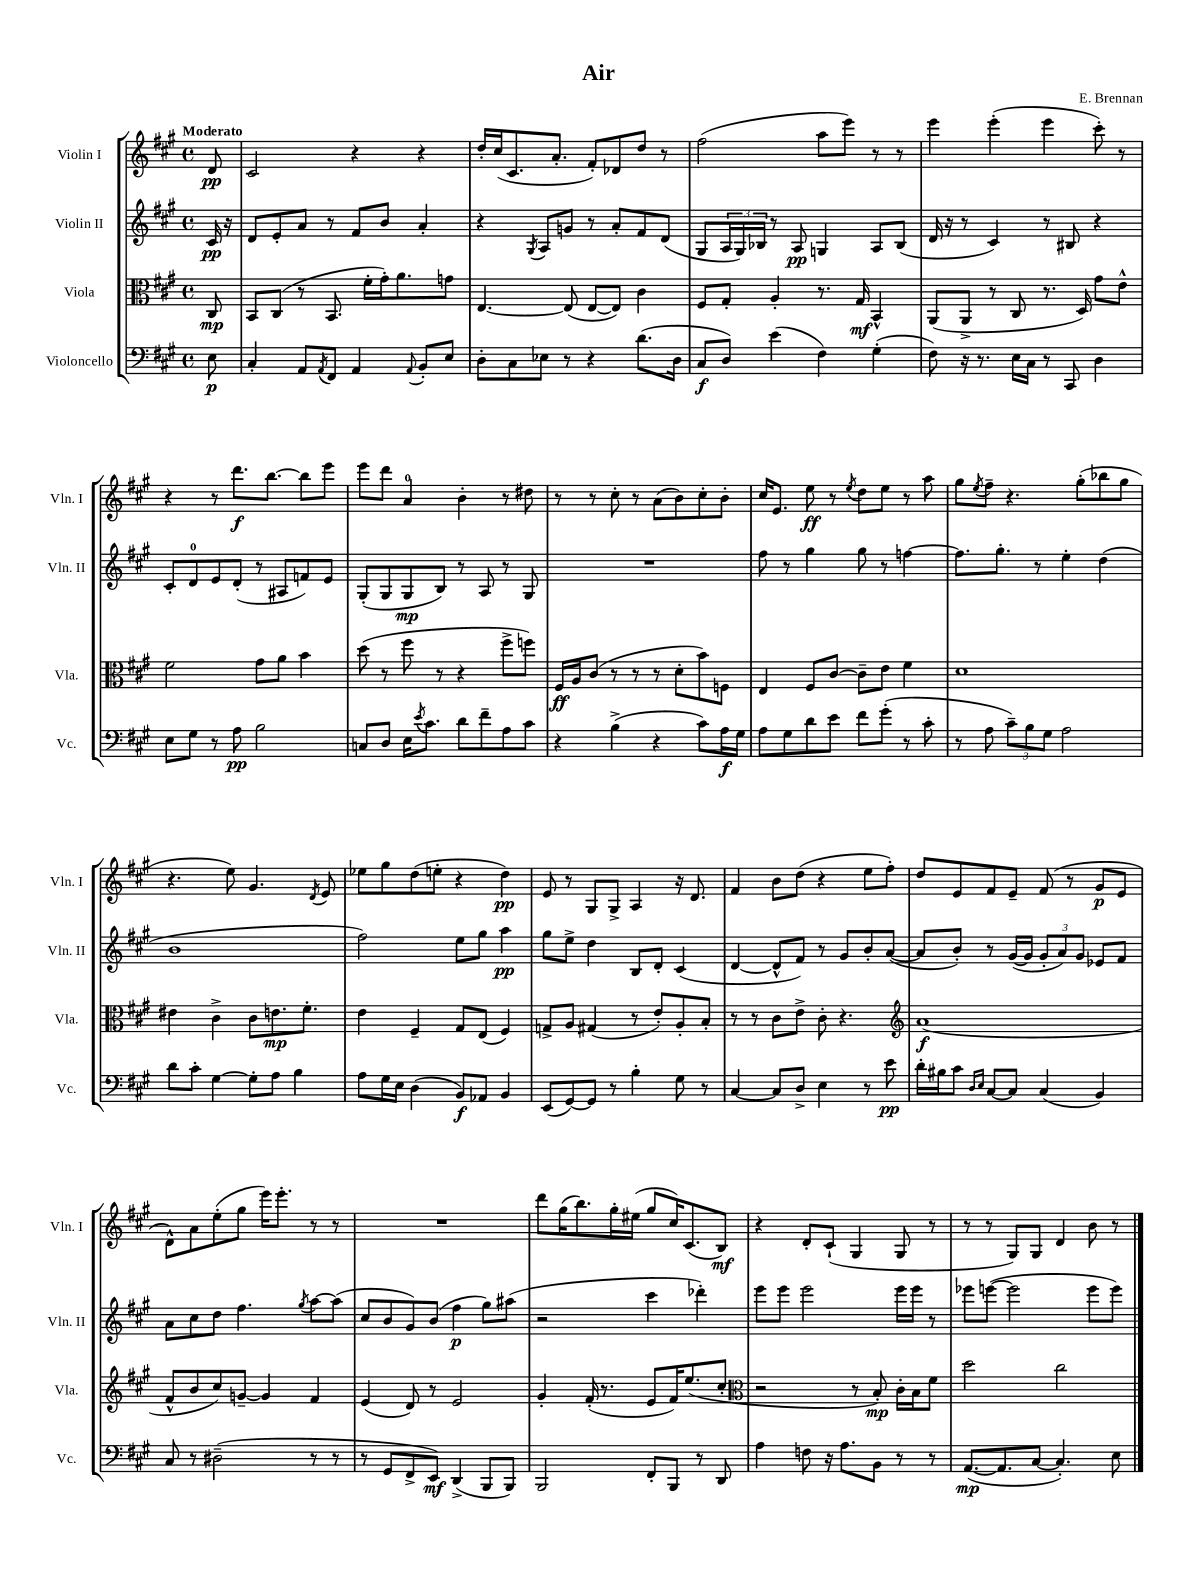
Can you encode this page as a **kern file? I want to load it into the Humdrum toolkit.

**kern	**kern	**kern	**kern
*staff4	*staff3	*staff2	*staff1
*clefF4	*clefC3	*clefG2	*clefG2
*k[f#c#g#]	*k[f#c#g#]	*k[f#c#g#]	*k[f#c#g#]
*M4/4	*M4/4	*M4/4	*M4/4
*met(c)	*met(c)	*met(c)	*met(c)
8E	8C#	16c#	8d
.	.	16r	.
=	=	=	=
4C#'	8BB	8d	2c#
.	(8C#	8e'	.
8AA	8r	8a	.
8qAA	.	.	.
8FF#	8.BB	8r	.
4AA	.	8f#	4r
.	16f#'	.	.
.	16g#')	8b	.
.	8.a	.	.
8qqAA	.	.	.
8BB'	.	4a'	4r
8E	8g	.	.
=	=	=	=
8D'	[4.E	4r	16dd'
.	.	.	(16cc#
8C#	.	.	8.c#
.	.	8qG#	.
8E-	.	8A	.
.	.	.	8.a'
8r	(8E]	8g	.
4r	[8E	8r	8f#')
.	8E])	8a'	8d-
(8.d	4c#	8f#	8dd
.	.	(8d	8r
16D	.	.	.
=	=	=	=
8C#	8F#	8G#	(2ff#
8D)	8G#'	24A	.
.	.	24G#)	.
.	.	24B-	.
(4e	4A'	8r	.
.	.	8A	.
4F#)	8.r	4G	8aa
.	.	.	8eee)
.	16G#	.	.
(4G#'	4BB^^	8A	8r
.	.	(8B-	8r
=	=	=	=
8F#)	(8AA	16d	4eee
.	.	16r	.
16r	8AA^	8r	.
8.r	.	.	.
.	8r	4c#)	(4eee'
16E	8C#	.	.
16C#	.	.	.
8r	8.r	8r	4eee
8CC#	.	8B#	.
.	16D)	.	.
4D	8g#	4r	8ccc#')
.	8e^^	.	8r
=	=	=	=
8E	2f#	8c#'	4r
8G#	.	8d	.
8r	.	8e	8r
8A	.	(8d'	8.ddd
2B	8g#	8r	.
.	.	.	[8.bb
.	8a	8A#	.
.	4b	8f)	8bb]
.	.	8e	8eee
=	=	=	=
8C	(8dd	(8G#'	8eee
8D	8r	8G#	8ddd
16E	8ff#	8G#	4a
8qe	.	.	.
8.c#	.	.	.
.	8r	8B)	.
8d	4r	8r	4b'
8f#~	.	8A	.
8A	8ff#^	8r	8r
8c#	8ff)	8G#	8dd#
=	=	=	=
4r	16F#	1r	8r
.	16A	.	.
.	(8c#	.	8r
(4B^	8r	.	8cc#'
.	8r	.	8r
4r	8r	.	(8a
.	8d'	.	8b)
8c#)	8b)	.	8cc#'
16A	8F	.	8b'
16G#	.	.	.
=	=	=	=
8A	4E	8ff#	16cc#
.	.	.	8.e
8G#	.	8r	.
8d	8F#	4gg#	8ee
8e	[8c#	.	8r
.	.	.	8qee
8f#	8c#~]	8gg#	8dd
(8g#'	8e	8r	8ee
8r	4f#	[4ff	8r
8c#'	.	.	8aa
=	=	=	=
8r	1d	8.ff]	8gg#
.	.	.	8qee
8A	.	.	8ff#~
.	.	8.gg#'	.
12c#~)	.	.	4.r
12B	.	.	.
.	.	8r	.
12G#	.	.	.
2A	.	4ee'	.
.	.	.	(8gg#'
.	.	(4dd	8bb-
.	.	.	8gg#
=	=	=	=
8d	4e#	1b	4.r
8c#'	.	.	.
[4G#	4c#^	.	.
.	.	.	8ee)
8G#']	8c#	.	4.g#
8A	8.e	.	.
4B	.	.	.
.	8.f#'	.	.
.	.	.	8qd
.	.	.	8e
=	=	=	=
8A	4e	2ff#)	8ee-
16G#	.	.	8gg#
16E	.	.	.
(4D	4F#~	.	(8dd
.	.	.	8ee'
8BB)	8G#	8ee	4r
8AA-	(8E	8gg#	.
4BB	4F#)	4aa	4dd)
=	=	=	=
(8EE	8G^	8gg#	8e
[8GG#)	8A	8ee^	8r
8GG#]	(4G#	4dd	8G#
8r	.	.	8G#^
4B'	8r	8B	4A
.	8e')	8d'	.
8G#	8A'	(4c#	16r
.	.	.	8.d
8r	8B'	.	.
=	=	=	=
[4C#	8r	[4d	4f#
.	8r	.	.
8C#]	8c#	8d^^]	8b
8D^	8e^	8f#)	(8dd
4E	8c#'	8r	4r
.	4.r	8g#	.
8r	.	8b'	8ee
8e	.	([8a	8ff#')
=	=	=	=
*	*clefG2	*	*
16d'	(1a	8a]	8dd
16B#	.	.	.
8c#	.	8b')	8e
16qqD	.	.	.
16qqE	.	.	.
[8C#	.	8r	8f#
8C#]	.	([16g#	8e~
.	.	16g#]	.
(4C#	.	12g#'	(8f#
.	.	12a)	.
.	.	.	8r
.	.	12g#	.
4BB)	.	8e-	8g#
.	.	8f#	8e
=	=	=	=
8C#	8f#^^	8a	8d^^)
8r	8b	8cc#	8a
(2D#~	8cc#)	8dd	(8ee'
.	[8g~	4.ff#	8gg#
.	4g]	.	16eee)
.	.	.	8.eee'
.	.	8qgg#	.
8r	4f#	[8aa	8r
8r	.	(8aa]	8r
=	=	=	=
8r	(4e	8cc#	1r
8GG#	.	8b	.
8FF#^	8d)	8g#)	.
8EE)	8r	(8b	.
(4DD^	2e	4ff#	.
8BBB	.	8gg#)	.
8BBB)	.	(8aa#	.
=	=	=	=
2BBB	4g#'	2r	8ddd
.	.	.	(16gg#
.	.	.	8.bb)
.	(16f#'	.	.
.	8.r	.	.
.	.	.	16gg#'
.	.	.	(16ee#
8FF#'	8e	4ccc#	8gg#
8BBB	16f#)	.	16cc#)
.	(8.ee	.	(8.c#
8r	.	4ddd-')	.
8DD	8cc#'	.	8B)
=	=	=	=
*	*clefC3	*	*
4A	2r	8eee	4r
.	.	8eee	.
8F	.	2eee	8d'
16r	.	.	(8c#`
8.A	.	.	.
.	8r	.	4G#
8BB	8B')	.	.
8r	16c#'	16eee	8G#
.	16B	16eee	.
8r	8f#	8r	8r
=	=	=	=
([8.AA	2dd	8eee-	8r
.	.	([8eee	8r
8.AA]	.	.	.
.	.	2eee]	8G#)
[8C#	.	.	8G#
4.C#'])	2cc#	.	4d
.	.	8eee	8b
8E	.	8eee)	8r
==	==	==	==
*-	*-	*-	*-
